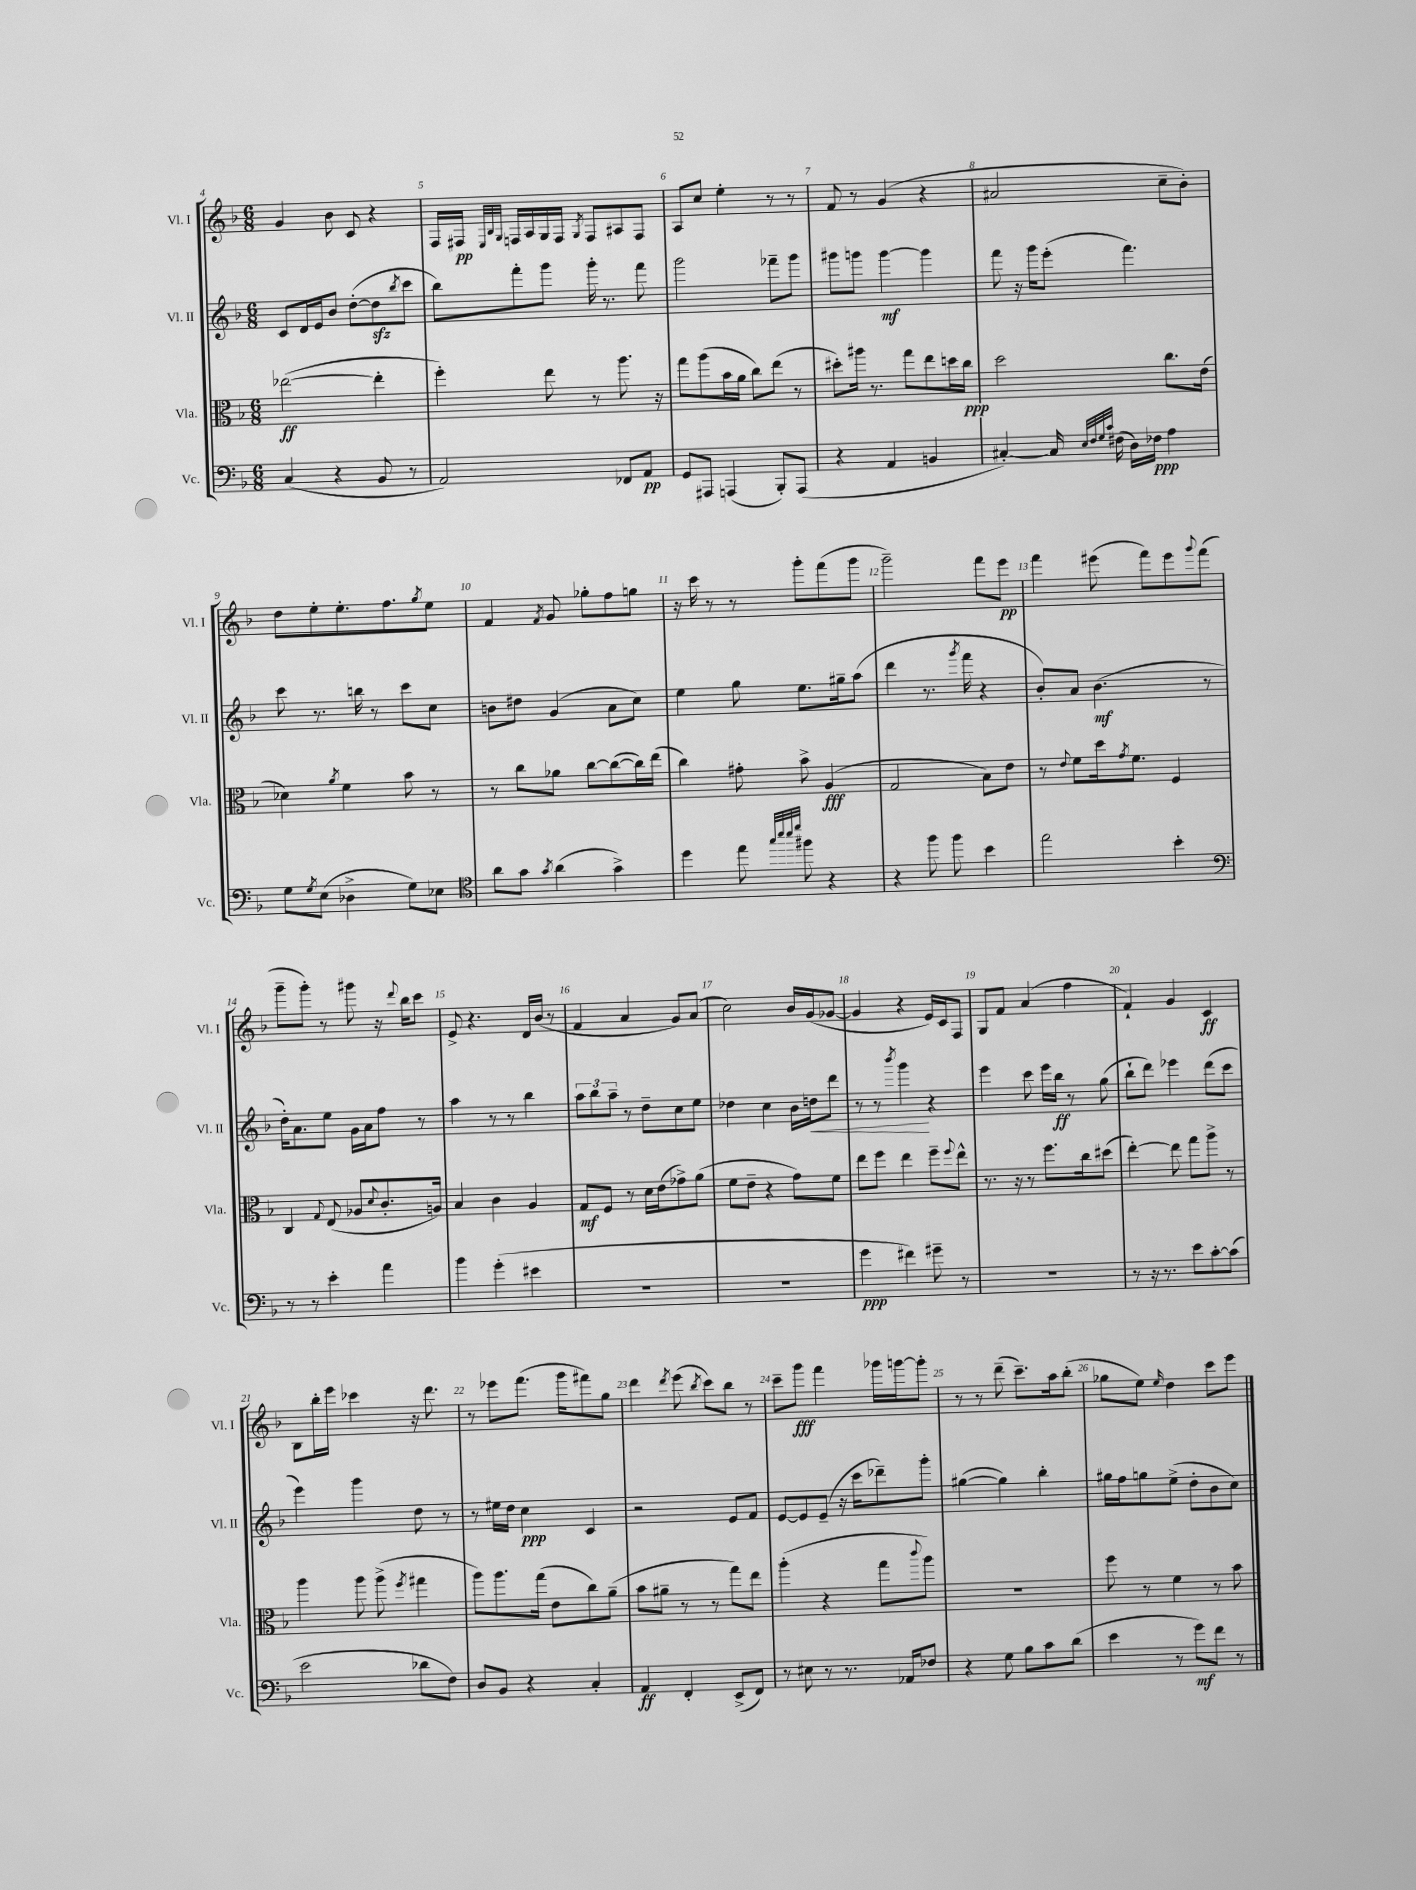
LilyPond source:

<<
\new StaffGroup <<
\new Staff = "s0" \with { instrumentName = "Vl. I" shortInstrumentName = "Vl. I" } {
    \clef treble \key f \major \numericTimeSignature \time 6/8
    g'4 bes'8 c'8 r4 |
    f16 fis16\pp \grace { e32 bes32 g32 } f16 a16 g16 f16 \acciaccatura { g8 } f8 ais8 f8 |
    a8 c''8 e''4-. r8 r8 |
    f'8 r8 g'4( r4 |
    ais'2 c''8-- bes'8-.) |
    d''8 e''8-. e''8.-. f''8. \acciaccatura { g''8 } e''8 |
    f'4 \acciaccatura { f'8 } g'8 ges''8-. f''8 g''8 |
    r16 c'''16 r8 r8 g'''8-. f'''8( g'''8 |
    g'''2--) f'''8 e'''8\pp |
    f'''4 eis'''8( f'''8) eis'''8 \appoggiatura { g'''8 } f'''8( |
    g'''8-- g'''8-.) r8 gis'''8 r16 \appoggiatura { d'''8 } bes''16 c'''8 |
    e'8-> r4. d'16 bes'16( r8 |
    f'4 a'4 g'8) a'8( |
    c''2) bes'16 g'16( ges'8~ |
    ges'4 r4 e'16) c'16 f8 |
    g8 f'8 a'4( f''4 |
    f'4-!) g'4 c'4\ff |
    bes8 bes''16-. e'''16 ces'''4 r16 d'''8. |
    r8 ees'''8 f'''8.( g'''16 fis'''8) g''8 |
    d'''4 \acciaccatura { d'''8 } e'''8( \acciaccatura { bes''8 } c'''8) bes''8 r8 |
    c'''8-- g'''8\fff f'''4 ges'''16 g'''16~ g'''8-. |
    r8 r8 d'''8--( c'''8.--) a''16 bes''8-.( |
    ges''8 e''8) \grace { e''16 } d''4 c'''8 e'''8 \bar "|." |
}
\new Staff = "s1" \with { instrumentName = "Vl. II" shortInstrumentName = "Vl. II" } {
    \clef treble \key f \major \numericTimeSignature \time 6/8
    c'8 d'16 e'16 bes'8 d''8~-.( d''8\sfz \acciaccatura { bes''8 } c'''8 |
    bes''8) f'''8-. g'''8 g'''16-. r8. f'''8 |
    g'''2 fes'''8-- g'''8 |
    gis'''8 g'''8 g'''4~\mf g'''4 |
    f'''8 r16 g'''16 e'''8-.( f'''4.) |
    c'''8 r8. b''16 r8 c'''8 c''8 |
    b'8 dis''8 g'4( a'8 c''8) |
    e''4 g''8 e''8. gis''16-- a''8( |
    d'''4 r8. \acciaccatura { g'''8 } f'''16 r4 |
    bes'8-.) a'8 bes'4.\mf( r8 |
    d''16-.) a'8. e''8 g'16 a'16 f''8 r8 |
    a''4 r8 r8 bes''4 |
    \tuplet 3/2 { a''8 bes''8 a''8-- } r8 d''8-- c''8 e''8 |
    des''4 c''4 bes'16 d''16\< d'''8 |
    r8 r8 \acciaccatura { bes'''8 } g'''4\! r4 |
    e'''4 c'''8 e'''16 bes''16\ff r8 g''8( |
    bes''8-! d'''8) ees'''4 d'''8( c'''8 |
    e'''4) g'''4 d''8 r8 |
    r8 eis''16 d''16 c''4\ppp c'4 |
    r2 e'8 f'8 |
    e'8~ e'8 e'8--( r16 c'''16 des'''8--) g'''8-. |
    gis''4~( gis''4) bes''4-. |
    gis''16 f''16 g''8 e''8->( d''8-. bes'8 c''8) \bar "|." |
}
\new Staff = "s2" \with { instrumentName = "Vla." shortInstrumentName = "Vla." } {
    \clef alto \key f \major \numericTimeSignature \time 6/8
    ees''2~\ff( ees''4-. |
    f''4-.) e''8 r8 a''8. r16 |
    g''8 a''8( bes'16 a'16 c''8) e''8( r8 |
    dis''8-.) ais''16 r8. g''8 e''8 d''16 c''16\ppp |
    d''2 c''8. e'16( |
    des'4) \acciaccatura { a'8 } f'4 bes'8 r8 |
    r8 c''8 aes'8 c''8~ c''8~( c''16) e''16( |
    c''4) gis'8-. bes'8-> a4\fff( |
    g2 bes8) e'8 |
    r8 \appoggiatura { e'8 } f'8 d''16 \acciaccatura { g'8 } f'8. f4 |
    c4 \appoggiatura { g8 } e8( aes8 \appoggiatura { d'8 } c'8.-. a16) |
    bes4 c'4 a4 |
    g8\mf f8 r8 d'16 e'16( ges'8->) a'8( |
    f'8 e'8-- r4 g'8) f'8 |
    e''8 f''8 e''4 f''8-- \appoggiatura { f''8 } e''8-^ |
    r8. r16 r8 f''8. c''16 dis''8( |
    e''4~-.) e''8 g''8 a''8-> r8 |
    a''4 a''8 a''8->( \acciaccatura { f''8 } gis''4 |
    a''8) a''8. g''16( e'8 c''8) a'8--( |
    bes'8 ais'8-- r8 r8 g''8) e''8 |
    a''4-.( r4 g''8 \appoggiatura { c'''8 } a''8) |
    R2. |
    f''8 r8 f'4 r8 bes'8 \bar "|." |
}
\new Staff = "s3" \with { instrumentName = "Vc." shortInstrumentName = "Vc." } {
    \clef bass \key f \major \numericTimeSignature \time 6/8
    c4( r4 bes,8 r8 |
    a,2) fes,8 a,8\pp |
    g,8 ais,,8 a,,4( bes,,8-.) a,,8( |
    r4 a,4 b,4 |
    cis4~-.) cis16 \grace { e32 f32 g32 c'32 } fis16( d16) fes16\ppp a4 |
    g8 \acciaccatura { g8 } e8( des4-> g8) ees8 |
    \clef tenor a'8 g'8 \acciaccatura { g'8 } a'4( g'4->) |
    d''4 e''8 \grace { g''32 bes''32 bes''32 d'''32 } fis''8 r4 |
    r4 f''8 f''8 bes'4 |
    e''2 bes'4-. |
    \clef bass r8 r8 e'4-. a'4 |
    bes'4 g'4-.( eis'4 |
    R2. |
    R2. |
    g'4\ppp fis'4) gis'8-- r8 |
    R2. |
    r8 r16 r8. e'8 c'8~-. c'8( |
    e'2 des'8 f8) |
    d8 bes,8 r4 c4-. |
    a,4\ff f,4-. e,8->( f,8) |
    r8 eis8 r8 r8. aes,16 fes8 |
    r4 g8 bes8 c'8 d'8( |
    e'4 r8 g'8\mf) f'8 r8 \bar "|." |
}
>>
>>
\layout { \context { \Score currentBarNumber = #4 \override BarNumber.break-visibility = ##(#f #t #t) barNumberVisibility = #all-bar-numbers-visible } }
